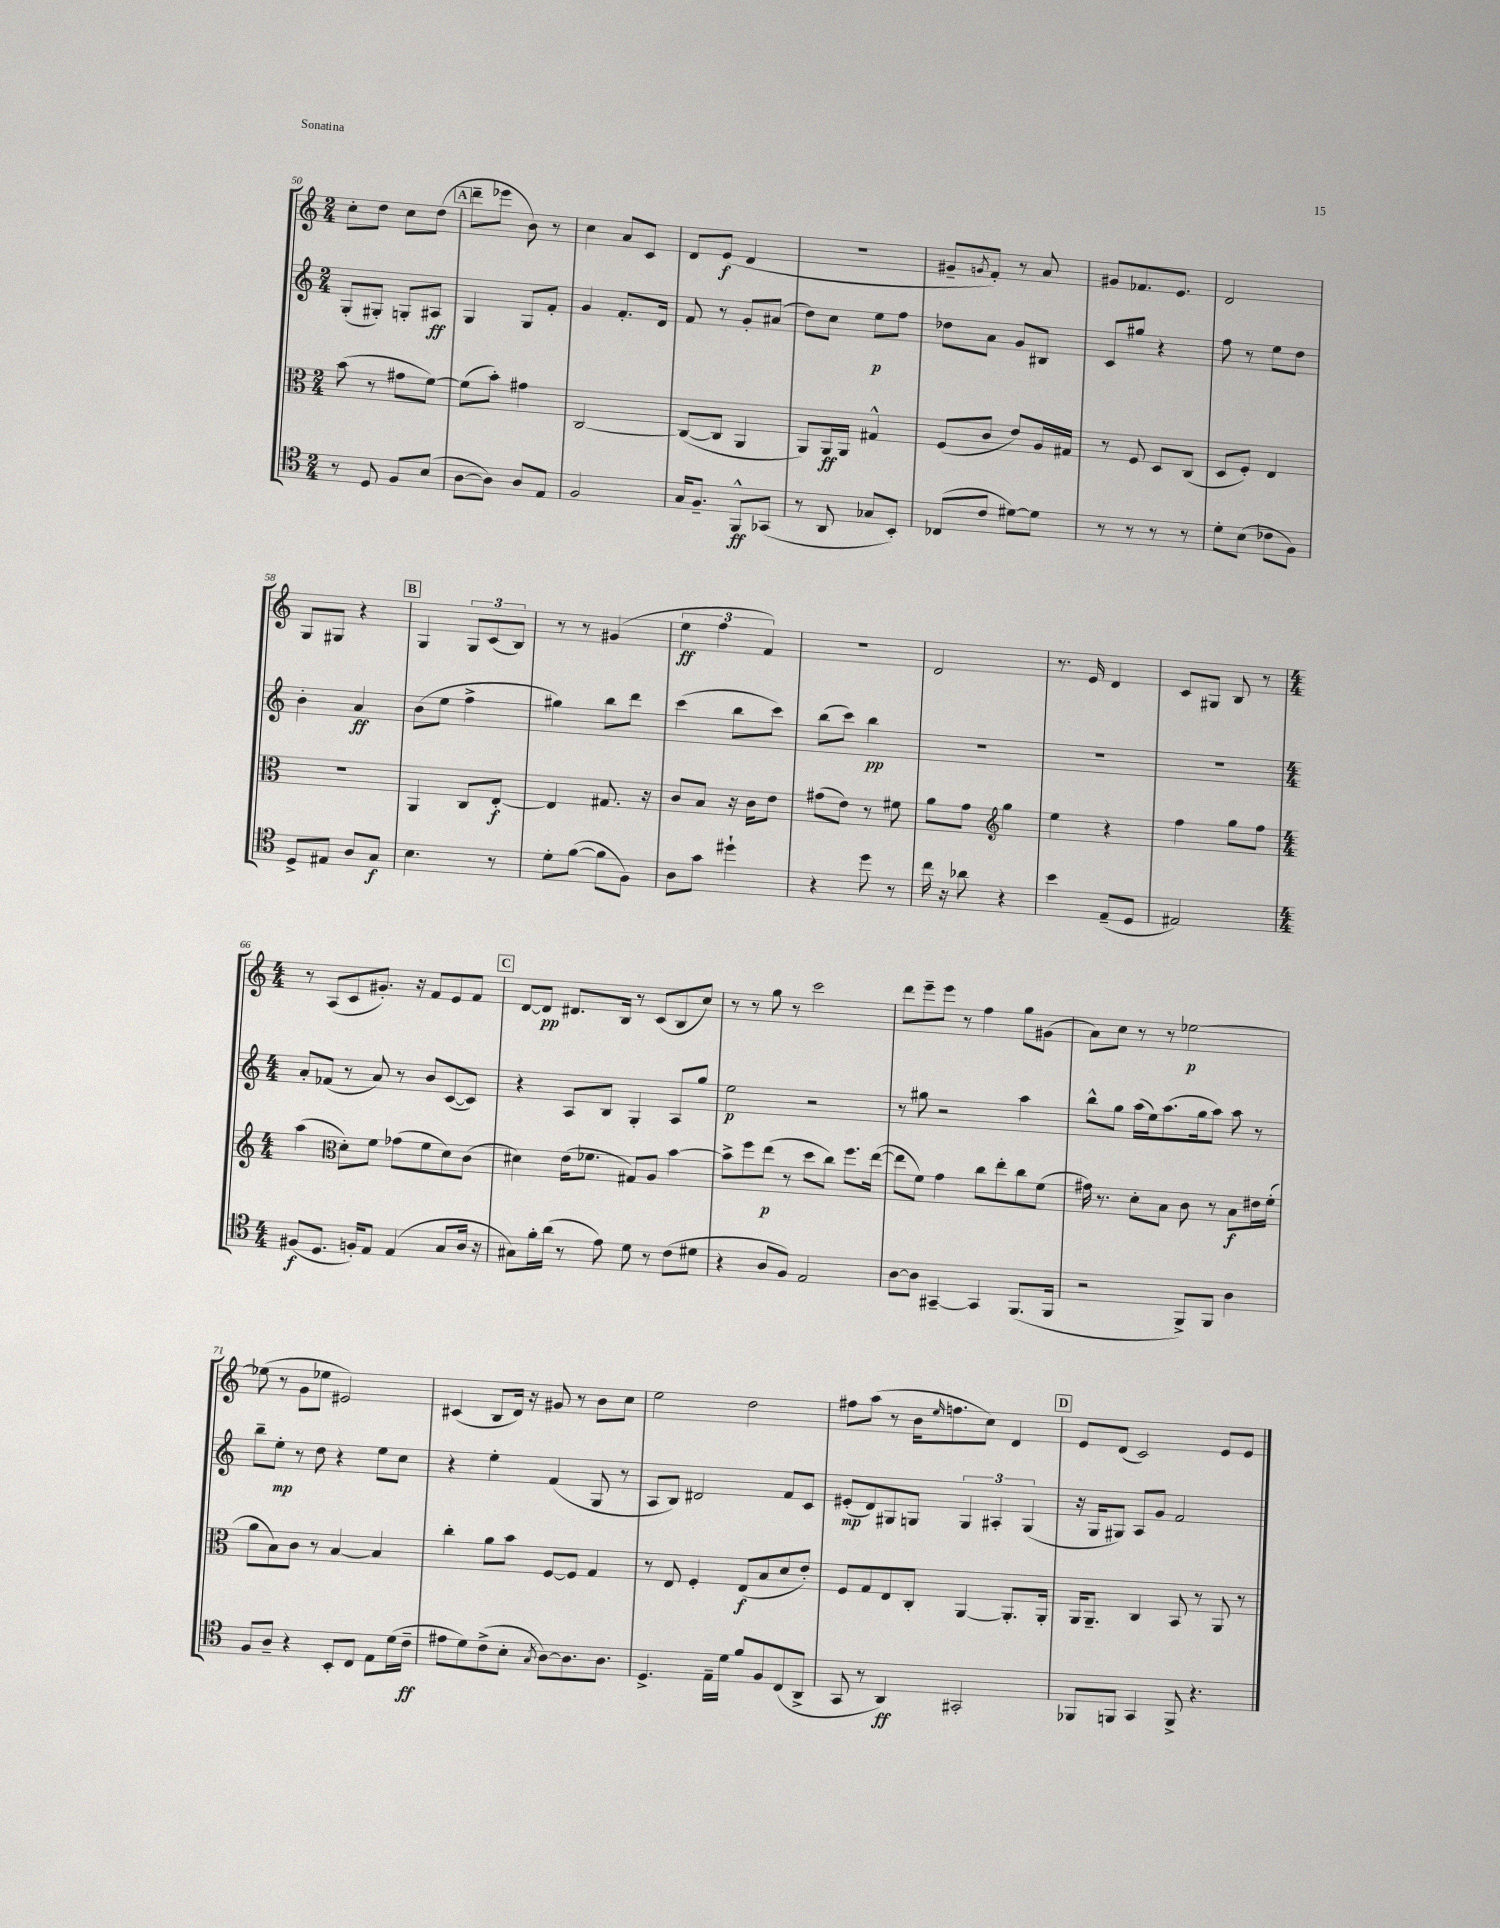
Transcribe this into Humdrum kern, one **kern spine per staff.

**kern	**dynam	**kern	**dynam	**kern	**dynam	**kern	**dynam
*part4	*part4	*part3	*part3	*part2	*part2	*part1	*part1
*staff4	*staff4	*staff3	*staff3	*staff2	*staff2	*staff1	*staff1
*clefC4	*	*clefC3	*	*clefG2	*	*clefG2	*
*k[]	*	*k[]	*	*k[]	*	*k[]	*
*M2/4	*	*M2/4	*	*M2/4	*	*M2/4	*
=50	=50	=50	=50	=50	=50	=50	=50
8r	.	(8b\	.	(8G'/L	.	8cc'\L	.
8D/	.	8r	.	8G#X'/J)	.	8dd\J	.
8F/L	.	8g#X\L	.	8Gn'/L	.	8cc\L	.
(8B/J	.	[8f\J)	.	8A#X/J	ff	(8dd\J	.
!!LO:REH:place=s1:t=A
=51	=51	=51	=51	=51	=51	=51	=51
[8A\L	.	(8f\L]	.	4G/	.	8ddd~\L	.
8A\J])	.	8b'\J)	.	.	.	8eee-X\J	.
8A/L	.	4g#X\	.	8G/L	.	8b\)	.
8E/J	.	.	.	8f'/J	.	8r	.
=52	=52	=52	=52	=52	=52	=52	=52
2F/	.	[2C/	.	4g/	.	4cc\	.
.	.	.	.	8.f'/L	.	8a/L	.
.	.	.	.	.	.	8c/J	.
.	.	.	.	16d/Jk	.	.	.
=53	=53	=53	=53	=53	=53	=53	=53
16G/KL	.	(8C/L_	.	8f/	.	8d/L	.
8.F~/J	.	.	.	.	.	.	.
.	.	8C/J]	.	8r	.	(8e/J	f
8FF^^/L	ff	4AA/	.	8g'/L	.	4d/	.
(8GG-X/J	.	.	.	(8a#X/J	.	.	.
=54	=54	=54	=54	=54	=54	=54	=54
8r	.	8AA/L)	.	8dd\L)	.	2r	.
8AA/	.	16AA/L	ff	8cc\J	.	.	.
.	.	16AA/JJ	.	.	.	.	.
8G-X/L	.	4G#X^^/	.	8ee\L	p	.	.
8BB'/J)	.	.	.	8ff\J	.	.	.
=55	=55	=55	=55	=55	=55	=55	=55
(8C-X/L	.	(8F/L	.	8dd-X\L	.	8g#X~/L	.
.	.	.	.	.	.	8qgn/	.
8c/J	.	8c/J	.	8a\J	.	8f'/J)	.
[8d#X\L)	.	8e/L)	.	8g/L	.	8r	.
8d#\J]	.	16A/L	.	8B#X/J	.	8a/	.
.	.	16G#X/JJ	.	.	.	.	.
=56	=56	=56	=56	=56	=56	=56	=56
8r	.	8r	.	8c/L	.	8g#X/L	.
8r	.	8F/	.	8gg#X/J	.	8.f-X/	.
8r	.	8D/L	.	4r	.	.	.
.	.	.	.	.	.	8.e/J	.
8r	.	(8C/J	.	.	.	.	.
=57	=57	=57	=57	=57	=57	=57	=57
8d'\L	.	8D/L	.	8ff\	.	2d/	.
(8B\J	.	8F'/J)	.	8r	.	.	.
8c-X\L	.	4E/	.	8ee\L	.	.	.
8F\J)	.	.	.	8dd\J	.	.	.
!!LO:LB:g=z
=58	=58	=58	=58	=58	=58	=58	=58
8D^/L	.	2r	.	4b'\	.	8G/L	.
8E#X/J	.	.	.	.	.	8G#X/J	.
8A/L	.	.	.	4a/	ff	4r	.
8G/J	f	.	.	.	.	.	.
!!LO:REH:place=s1:t=B
=59	=59	=59	=59	=59	=59	=59	=59
4.B\	.	4AA/	.	(8b\L	.	4G/	.
.	.	.	.	8ee\J	.	.	.
.	.	8C/L	.	4ff^\	.	12G/L	.
.	.	.	.	.	.	(12c/	.
8r	.	[8E'/J	f	.	.	.	.
.	.	.	.	.	.	12B/J)	.
=60	=60	=60	=60	=60	=60	=60	=60
8d'\L	.	4E/]	.	4gg#X\)	.	8r	.
([8f\J	.	.	.	.	.	8r	.
8f\L]	.	8.G#X/	.	8bb\L	.	(4g#X/	.
8F\J)	.	.	.	8ddd\J	.	.	.
.	.	16r	.	.	.	.	.
=61	=61	=61	=61	=61	=61	=61	=61
8A\L	.	8c/L	.	(4ccc\	.	6ee\	ff
8g\J	.	8B/J	.	.	.	.	.
.	.	.	.	.	.	6ff\	.
4dd#X`\	.	16r	.	8bb\L	.	.	.
.	.	16c\KL	.	.	.	.	.
.	.	.	.	.	.	6f/)	.
.	.	8e\J	.	8ccc\J)	.	.	.
=62	=62	=62	=62	=62	=62	=62	=62
4r	.	(8g#X\L	.	(8bb\L	.	2r	.
.	.	8e\J)	.	8ccc\J)	.	.	.
8dd\	.	8r	.	4bb\	pp	.	.
8r	.	8f#X\	.	.	.	.	.
=63	=63	=63	=63	=63	=63	=63	=63
16cc\	.	8a\L	.	2r	.	2d/	.
16r	.	.	.	.	.	.	.
8a-X\	.	8g\J	.	.	.	.	.
*	*	*clefG2	*	*	*	*	*
4r	.	4gg\	.	.	.	.	.
=64	=64	=64	=64	=64	=64	=64	=64
4b\	.	4ee\	.	2r	.	8.r	.
.	.	.	.	.	.	16e/	.
(8E~/L	.	4r	.	.	.	4d/	.
8D/J	.	.	.	.	.	.	.
=65	=65	=65	=65	=65	=65	=65	=65
2E#X/)	.	4ff\	.	2r	.	8c/L	.
.	.	.	.	.	.	8G#X/J	.
.	.	8gg\L	.	.	.	8B/	.
.	.	8ff\J	.	.	.	8r	.
!!LO:LB:g=z
=66	=66	=66	=66	=66	=66	=66	=66
*M4/4	*	*M4/4	*	*M4/4	*	*M4/4	*
(8F#X/L	f	(4aa\	.	8a'/L	.	8r	.
8.D/J	.	.	.	(8f-X/J	.	(8A/L	.
*	*	*clefC3	*	*	*	*	*
.	.	8d'\L)	.	8r	.	8c/	.
16Fn'/KL)	.	.	.	.	.	.	.
8E/J	.	8f\J	.	8a/)	.	8.g#X'/J)	.
(4E/	.	(8g-X\L	.	8r	.	.	.
.	.	.	.	.	.	16r	.
.	.	8f\	.	8b/L	.	8f/L	.
8G/L	.	8d\)	.	([8c/	.	8e/	.
16A/Jk	.	(8c\J	.	8c/J])	.	8f/J	.
16r	.	.	.	.	.	.	.
!!LO:REH:place=s1:t=C
=67	=67	=67	=67	=67	=67	=67	=67
8G#X\L)	.	4d#X\)	.	4r	.	[8d/L	.
16f'\L	.	.	.	.	.	8d/J]	pp
(16a\JJ	.	.	.	.	.	.	.
8r	.	(16e\KL	.	8A/L	.	8.d#X/L	.
.	.	8.f-X\J	.	.	.	.	.
8e\)	.	.	.	8B/J	.	.	.
.	.	.	.	.	.	16B/Jk	.
8d\	.	8G#X/L)	.	4G'/	.	8r	.
8r	.	8A/J	.	.	.	(8c/L	.
(8c\L	.	[4b\	.	8A/L	.	8B/	.
8d#X\J	.	.	.	8gg/J	.	8cc/J)	.
=68	=68	=68	=68	=68	=68	=68	=68
4r	.	8b^\L]	.	2ee\	p	8r	.
.	.	8ff\	.	.	.	8r	.
8A/L	.	(8ee\J	p	.	.	8gg\	.
8F/J)	.	8r	.	.	.	8r	.
2E/	.	8dd\L	.	2r	.	2ccc\	.
.	.	8cc\J)	.	.	.	.	.
.	.	8.ff\L	.	.	.	.	.
.	.	([16ee\Jk	.	.	.	.	.
=69	=69	=69	=69	=69	=69	=69	=69
[8A\L	.	8ee\L]	.	8r	.	8ddd\L	.
8A\J]	.	8f\J)	.	8gg#X\	.	8eee~\	.
[4GG#X~/	.	4g\	.	2r	.	8eee\J	.
.	.	.	.	.	.	8r	.
4GG#/]	.	8cc\L	.	.	.	4ff\	.
.	.	8ee'\	.	.	.	.	.
(8.FF/L	.	8cc\	.	4aa\	.	8gg\L	.
.	.	(8f\J	.	.	.	(8g#X\J	.
16FF/Jk	.	.	.	.	.	.	.
=70	=70	=70	=70	=70	=70	=70	=70
2r	.	16g#X\)	.	8bb^^\L	.	8a\L)	.
.	.	8.r	.	.	.	.	.
.	.	.	.	8gg\J	.	8cc\J	.
.	.	8d'\L	.	(16aa\LL	.	8r	.
.	.	.	.	16ee\J)	.	.	.
.	.	8B\J	.	(8.aa\	.	8r	.
8FF^/L)	.	8c\	.	.	.	[2ee-X\	p
.	.	.	.	16gg\k	.	.	.
8FF/J	.	8r	.	8aa\J)	.	.	.
4A\	.	8B\L	f	8aa\	.	.	.
.	.	16e#X\L	.	8r	.	.	.
.	.	(16f'\JJ	.	.	.	.	.
!!LO:LB:g=z
=71	=71	=71	=71	=71	=71	=71	=71
8F/L	.	8a\L	.	8bb~\L	.	(8ee-X\]	.
8A~/J	.	8B\)	.	8ee'\J	mp	8r	.
4r	.	8c\J	.	8r	.	8g\L	.
.	.	8r	.	8dd\	.	8ee-X\J	.
8BB'/L	.	[4B/	.	4r	.	2e#X/)	.
8C/J	.	.	.	.	.	.	.
8E\L	.	4B/]	.	8ee\L	.	.	.
(16d\L	.	.	.	8cc\J	.	.	.
16c~\JJ	ff	.	.	.	.	.	.
=72	=72	=72	=72	=72	=72	=72	=72
8e#X\L	.	4cc'\	.	4r	.	(4c#X/	.
8d\)	.	.	.	.	.	.	.
(8c^\	.	8a\L	.	4ee'\	.	8B/L	.
8B'\J	.	8b\J	.	.	.	16d/Jk)	.
.	.	.	.	.	.	16r	.
8qG/	.	.	.	.	.	.	.
[8A\L)	.	[8F/L	.	(4f/	.	8g#X/	.
8.A\]	.	8F/J]	.	.	.	8r	.
.	.	4G/	.	8G/	.	8b\L	.
8.A\J	.	.	.	.	.	.	.
.	.	.	.	8r	.	8cc\J	.
=73	=73	=73	=73	=73	=73	=73	=73
4.D^/	.	8r	.	8A/L	.	2ee\	.
.	.	8E/	.	8B/J)	.	.	.
.	.	4F'/	.	2d#X/	.	.	.
16E~\LL	.	.	.	.	.	.	.
16d\JJ	.	.	.	.	.	.	.
8f/L	.	(8E/L	f	.	.	2dd\	.
8F/	.	8B/	.	.	.	.	.
(8C/	.	8d/	.	8f/L	.	.	.
8AA^/J	.	8e'/J)	.	8c/J	.	.	.
=74	=74	=74	=74	=74	=74	=74	=74
8GG/	.	8F/L	.	(8e#X'/L	mp	8ff#X\L	.
8r	.	8G/	.	8d/)	.	(8aa\J	.
4AA/)	ff	8E/	.	8G#X/	.	8r	.
.	.	8C'/J	.	8Gn/J	.	16b\KL	.
.	.	.	.	.	.	16qqee/	.
.	.	.	.	.	.	8.ffn\	.
2GG#X'/	.	[4AA/	.	6G/	.	.	.
.	.	.	.	.	.	8cc\J)	.
.	.	.	.	6A#X'/	.	.	.
.	.	8.AA'/L]	.	.	.	4d/	.
.	.	.	.	(6G/	.	.	.
.	.	16AA'/Jk	.	.	.	.	.
!!LO:REH:place=s1:t=D
=75	=75	=75	=75	=75	=75	=75	=75
8FF-X/L	.	16AA/KL	.	16r	.	8e/L	.
.	.	8.AA~/J	.	16G/KL	.	.	.
8FFn/J	.	.	.	8G#X/J)	.	(8d/J	.
4GG/	.	4C/	.	8A/L	.	2c/)	.
.	.	.	.	8g/J	.	.	.
8FF^/	.	8BB/	.	2f/	.	.	.
4.r	.	8r	.	.	.	.	.
.	.	8AA/	.	.	.	8e/L	.
.	.	8r	.	.	.	8e/J	.
==	==	==	==	==	==	==	==
*-	*-	*-	*-	*-	*-	*-	*-
